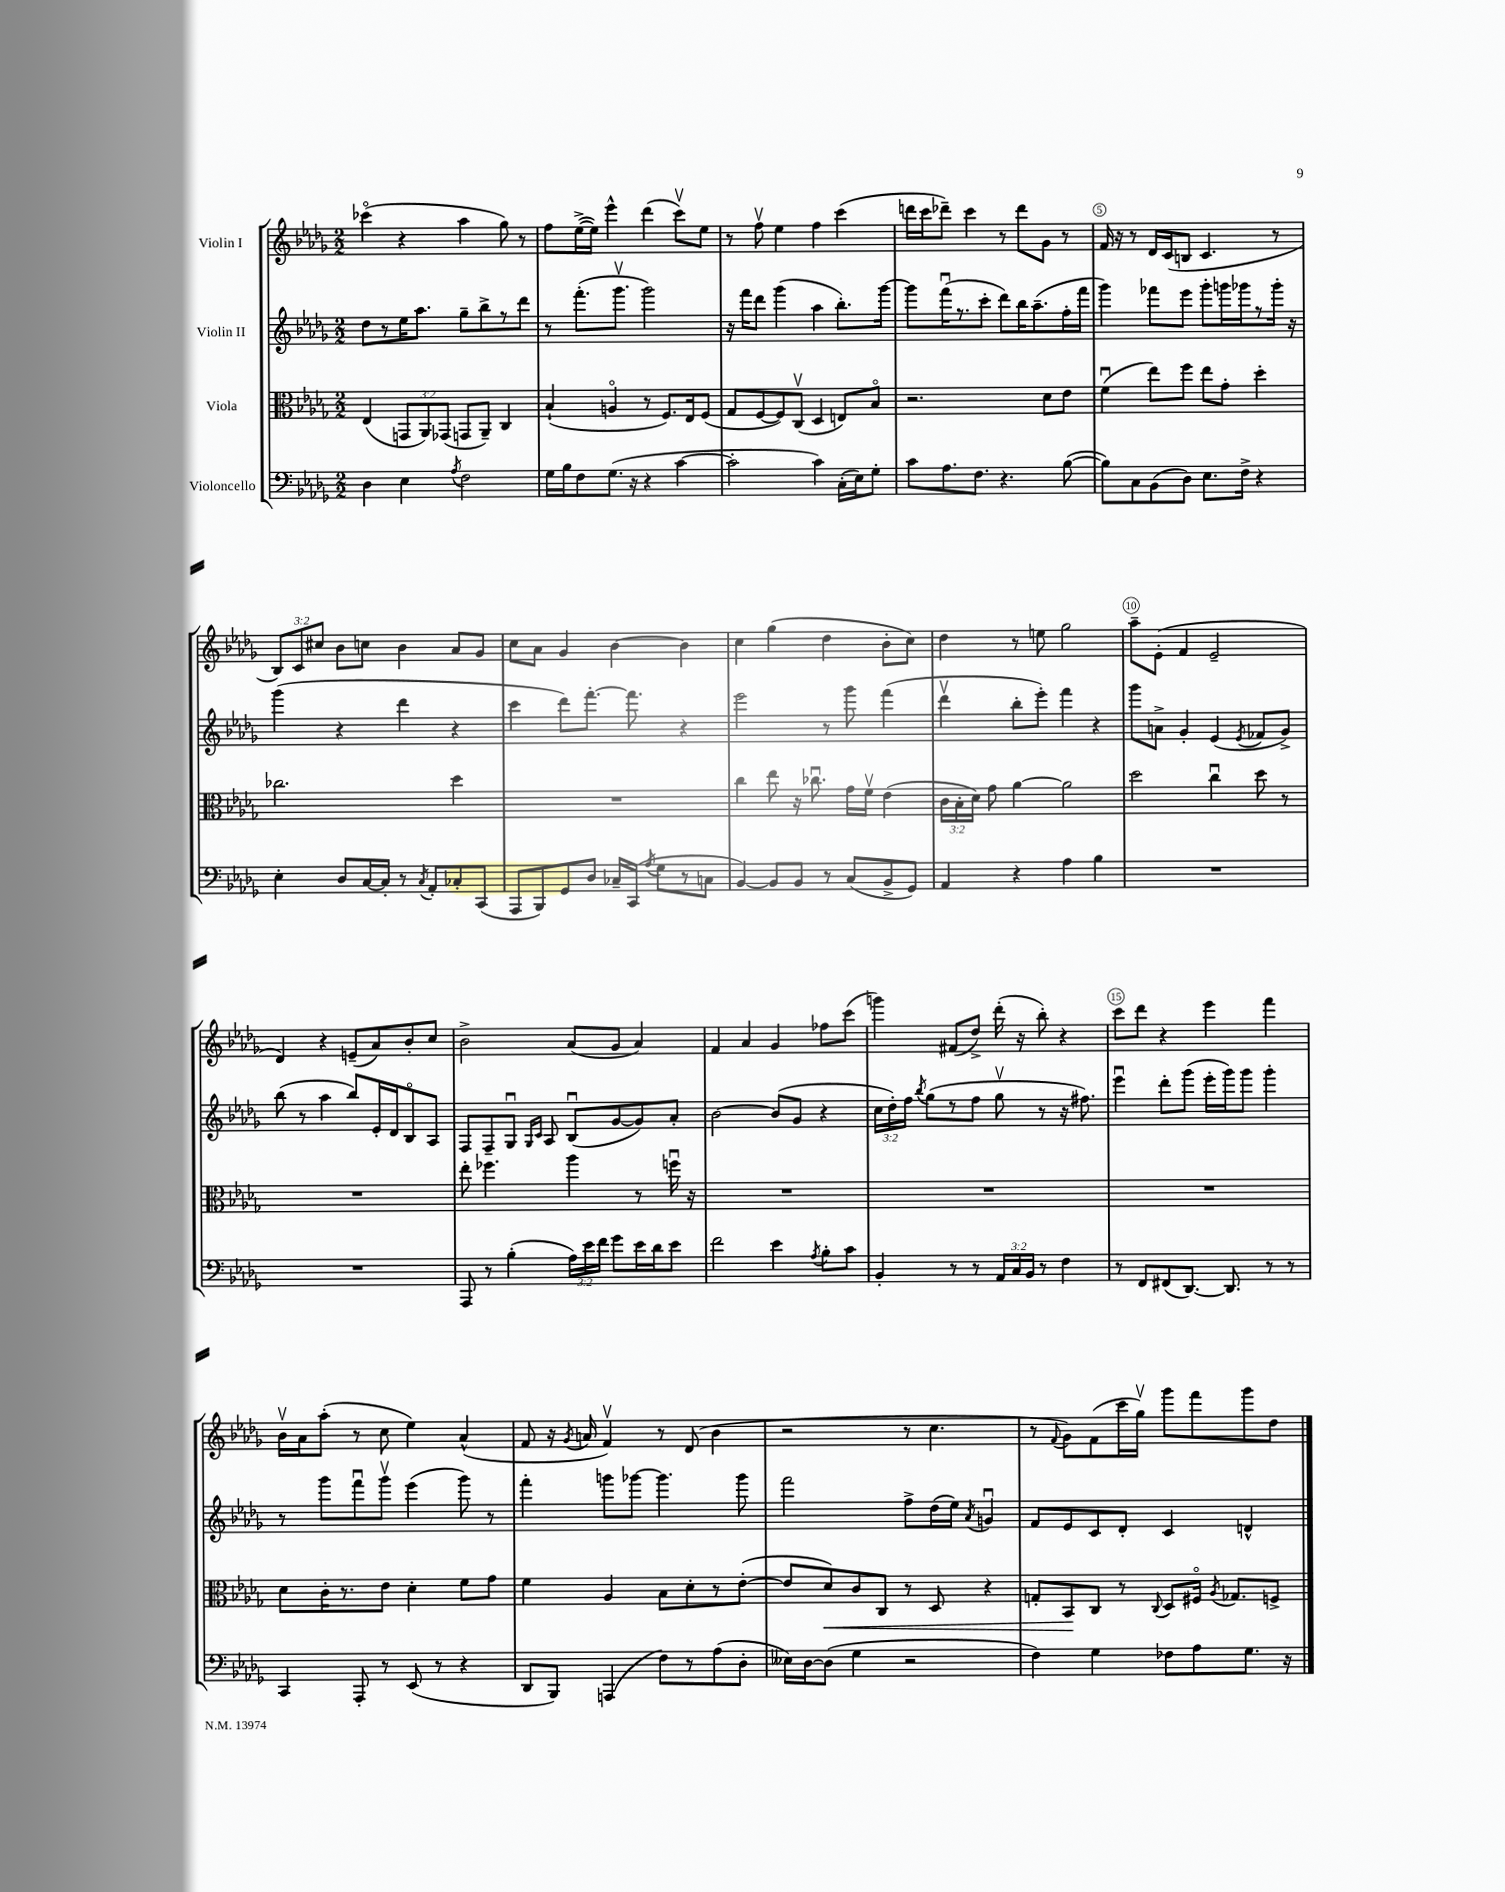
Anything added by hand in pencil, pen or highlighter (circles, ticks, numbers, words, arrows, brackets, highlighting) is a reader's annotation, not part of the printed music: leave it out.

**kern	**kern	**dynam	**kern	**kern
*part4	*part3	*part3	*part2	*part1
*staff4	*staff3	*staff3	*staff2	*staff1
*I"Violoncello	*I"Viola	*	*I"Violin II	*I"Violin I
*clefF4	*clefC3	*	*clefG2	*clefG2
*k[b-e-a-d-g-]	*k[b-e-a-d-g-]	*	*k[b-e-a-d-g-]	*k[b-e-a-d-g-]
*M2/2	*M2/2	*	*M2/2	*M2/2
=1	=1	=1	=1	=1
4D-\	(4E-/	.	8dd-\L	(4ccc-X\
.	.	.	8r	.
4E-\	12GGn/L	.	16ee-\K	4r
.	.	.	8.aa-\J	.
.	12AA-/)	.	.	.
.	(12GG-X/J	.	.	.
8qA-/	.	.	.	.
2F\	8GGn/L	.	8gg-~\L	4aa-\
.	8AA-~/J)	.	8bb-^\	.
.	4C/	.	8r	8gg-\)
.	.	.	8ddd-\J	8r
=2	=2	=2	=2	=2
16G-\LL	(4B-`/	.	8r	8ff\L
16B-\J	.	.	.	.
8F\	.	.	(8.fff'\L	([16ee-^\L
.	.	.	.	16ee-\JJ])
(8.G-\J	4An/	.	.	4eee-^^\
.	.	.	8.ggg-v\J	.
16r	.	.	.	.
4r	8r	.	2ggg-\)	(4ddd-\
.	8.F/L)	.	.	.
[4c\	.	.	.	8cccv\L)
.	16E-/k	.	.	.
.	(8F/J	.	.	8ee-\J
=3	=3	=3	=3	=3
2c'\]	8G-/L	.	16r	8r
.	.	.	16fff\KL	.
.	[8F/	.	8ddd-\J	8ffv\
.	8F/])	.	(4ggg-\	4ee-\
.	(8Cv/J	.	.	.
4c\)	4D-/	.	4aa-\	4ff\
(16C'\LL	8En/L)	.	8.bb-'\L)	(4ccc\
16E-\J)	.	.	.	.
8G-'\J	8B-/J	.	.	.
.	.	.	[16ggg-\Jk	.
=4	=4	=4	=4	=4
8c\L	2.r	.	8ggg-\L]	16dddn\LL
.	.	.	.	16ccc\J
8.A-\	.	.	(16fffu\K	8ddd-X~\J)
.	.	.	8.r	.
.	.	.	.	4ccc\
8.F\J	.	.	.	.
.	.	.	8ccc'\J	.
4.r	.	.	8ddd-\L)	8r
.	.	.	16bb-\K	8ddd-\L
.	.	.	(8.aa-~\	.
.	8d-\L	.	.	8g-\J
([8B-\	8e-\J	.	16ff'\L	8r
.	.	.	16fff\JJ	.
=5	=5	=5	=5	=5
8B-\L])	(4fu\	.	4ggg-\)	16f/
.	.	.	.	16r
8C\	.	.	.	8r
(8BB-\	8ee-\L)	.	8fff-X\L	16d-/LL
.	.	.	.	(16c/J
8D-\J)	8ff\J	.	8eee-\J	8Bn/J
8.E-\L	8ee-\L	.	8ggg-'\L	4.c/
.	8g-'\J	.	16gggn\L	.
16F^\Jk	.	.	16ggg-X\J	.
4r	4dd-'\	.	8r	.
.	.	.	16ggg-'\Jk	8r
.	.	.	16r	.
!!LO:LB:g=z
=6	=6	=6	=6	=6
4E-'\	2.cc-X\	.	(4ggg-\	12B-/L)
.	.	.	.	12c/
.	.	.	.	12cc#X/J
8D-/L	.	.	4r	8b-\L
[16C/L	.	.	.	8ccn\J
16C'/JJ]	.	.	.	.
8r	.	.	4ddd-\	4b-\
8qC/	.	.	.	.
8AA-'/L	.	.	.	.
8C-X'/	4dd-\	.	4r	8a-/L
(8CC/J	.	.	.	8g-/J
=7	=7	=7	=7	=7
8AAA-/L	1r	.	4ccc\	8cc\L
8BBB-/)	.	.	.	8a-\J
8GG-/	.	.	8ddd-\L)	4g-/
8D-/J	.	.	[8.fff'\J	.
16C-X~/LL	.	.	.	[4b-\
(16CC/JJ	.	.	8.fff\]	.
8qA-/	.	.	.	.
8G-\L	.	.	.	.
8r	.	.	4r	4b-\]
8Cn\J	.	.	.	.
=8	=8	=8	=8	=8
[4BB-/)	4cc\	.	2eee-\	4cc\
8BB-/L]	8ee-\	.	.	(4gg-\
8BB-/J	16r	.	.	.
.	8.cc-Xu\	.	.	.
8r	.	.	8r	4dd-\
(8C/L	16g-\LL	.	8ggg-\	.
.	16fv\JJ	.	.	.
8BB-^/	(4e-\	.	(4fff\	8b-'\L
8GG-/J)	.	.	.	8cc\J)
=9	=9	=9	=9	=9
4AA-/	24c\LL	.	4ddd-v\	4dd-\
.	24B-'\	.	.	.
.	24d-\JJ)	.	.	.
.	8g-\	.	.	.
4r	[4a-\	.	8bb-'\L	8r
.	.	.	8eee-'\J)	8een\
4A-\	2a-\]	.	4fff\	2gg-\
4B-\	.	.	4r	.
=10	=10	=10	=10	=10
1r	2dd-\	.	8ggg-\L	8aa-~\L
.	.	.	8an^\J	(8e-'\J
.	.	.	4g-'/	4f/
.	4ccu\	.	(4e-/	2e-~/
.	.	.	8qe-/	.
.	8dd-\	.	8f-X/L	.
.	8r	.	8g-^/J)	.
!!LO:LB:g=z
=11	=11	=11	=11	=11
1r	1r	.	(8bb-\	4d-/)
.	.	.	8r	.
.	.	.	4aa-\	4r
.	.	.	8bb-/L)	(8en~/L
.	.	.	16e-'/L	8a-/)
.	.	.	16d-/J	.
.	.	.	8B-/	8b-'/
.	.	.	8A-/J	8cc/J
=12	=12	=12	=12	=12
8AAA-/	8ee-'\	.	8F/L	2b-^\
8r	4.ff-X\	.	8F~/	.
(4B-'\	.	.	8G-u/J	.
.	.	.	16qqG-/LL	.
.	.	.	16qqc/JJ	.
.	.	.	8A-/	.
24A-\LL)	4aa-\	.	(8B-u/L	(8a-/L
24e-\	.	.	.	.
24f\JJ	.	.	.	.
8g-\L	.	.	[8g-/	8g-/J
16e-\L	8r	.	8g-/])	4a-/)
16d-\J	.	.	.	.
8e-\J	16ffnu\	.	8a-'/J	.
.	16r	.	.	.
=13	=13	=13	=13	=13
2f\	1r	.	[2b-\	4f/
.	.	.	.	4a-/
4e-\	.	.	(8b-/L]	4g-/
.	.	.	8g-/J	.
8qA-/	.	.	.	.
8B-'\L	.	.	4r	8ff-X\L
8c\J	.	.	.	(8ccc\J
=14	=14	=14	=14	=14
4BB-'/	1r	.	24cc\LL	4gggn\)
.	.	.	24dd-'\)	.
.	.	.	24ff\JJ	.
.	.	.	8qbb-/	.
.	.	.	(8gg-\L	.
8r	.	.	8r	(8f#X/L
8r	.	.	8ff\J	8dd-^/J)
24AA-/LL	.	.	8gg-v\	(16ddd-'\
24C/	.	.	.	.
.	.	.	.	16r
24BB-/JJ	.	.	.	.
8r	.	.	8r	8bb-'\)
4F\	.	.	16r	4r
.	.	.	8.ff#X\)	.
=15	=15	=15	=15	=15
8r	1r	.	4eee-u\	8ccc\L
8FF/L	.	.	.	8ddd-\J
(8FF#X/	.	.	8ddd-'\L	4r
[8.DD-/J)	.	.	(8ggg-\J	.
.	.	.	16eee-'\LL	4eee-\
8.DD-/]	.	.	16ggg-\J)	.
.	.	.	8ggg-\J	.
8r	.	.	4ggg-'\	4fff\
8r	.	.	.	.
!!LO:LB:g=z
=16	=16	=16	=16	=16
4CC/	8d-\L	.	8r	16b-v\LL
.	.	.	.	16a-\J
.	16c'\K	.	8ggg-\L	(8aa-'\J
.	8.r	.	.	.
8AAA-'/	.	.	8fffu\	8r
8r	8e-\J	.	8ggg-v\J	8cc\
(8EE-/	4d-'\	.	(4eee-\	4ee-\)
8r	.	.	.	.
4r	8f\L	.	8ggg-\)	(4a-^^/
.	8g-\J	.	8r	.
=17	=17	=17	=17	=17
8DD-/L	4f\	.	4fff'\	8f/
8BBB-/J)	.	.	.	16r
.	.	.	.	8qg-/
.	.	.	.	16an/
(4AAAn/	4A-/	.	8gggn\L	4fv/)
.	.	.	[8ggg-X\J	.
8F\L)	8B-\L	.	4.ggg-\]	8r
8r	8d-'\	.	.	(8d-/
(8A-\	8r	.	.	4b-\
8D-'\J	([8e-'\J	.	8ggg-\	.
=18	=18	=18	=18	=18
16E--X\LL)	8e-/L]	.	2fff\	2r
[16D-\J	.	.	.	.
!	!	!LO:HP:b	!	!
(8D-\J]	8d-/)	<	.	.
4G-\	8c/	.	.	.
.	8C/J	.	.	.
2r	8r	.	8ff^\L	8r
.	8D-/	.	(16dd-\L	4.cc\
.	.	.	16ee-\JJ)	.
.	.	.	8qa-/	.
.	4r	.	4gnu/	.
=19	=19	=19	=19	=19
4F\)	8Gn'/L	.	8f/L	8r
.	.	.	.	8qqf/
.	8BB-/	.	8e-/	8g-\L)
4G-\	8C/J	[	8c/	(8f\
.	8r	.	8d-'/J	16ccc\L
.	.	.	.	16gg-v\JJ)
.	8qqC/	.	.	.
8F-X\L	8D-/L	.	4c/	8ggg-\L
8A-\	16F#X/Jk	.	.	8fff\
.	8qA-/	.	.	.
.	8.G-X/L	.	.	.
8.G-\J	.	.	4dn^^/	8ggg-\
.	8Fn^/J	.	.	8dd-\J
16r	.	.	.	.
==	==	==	==	==
*-	*-	*-	*-	*-
